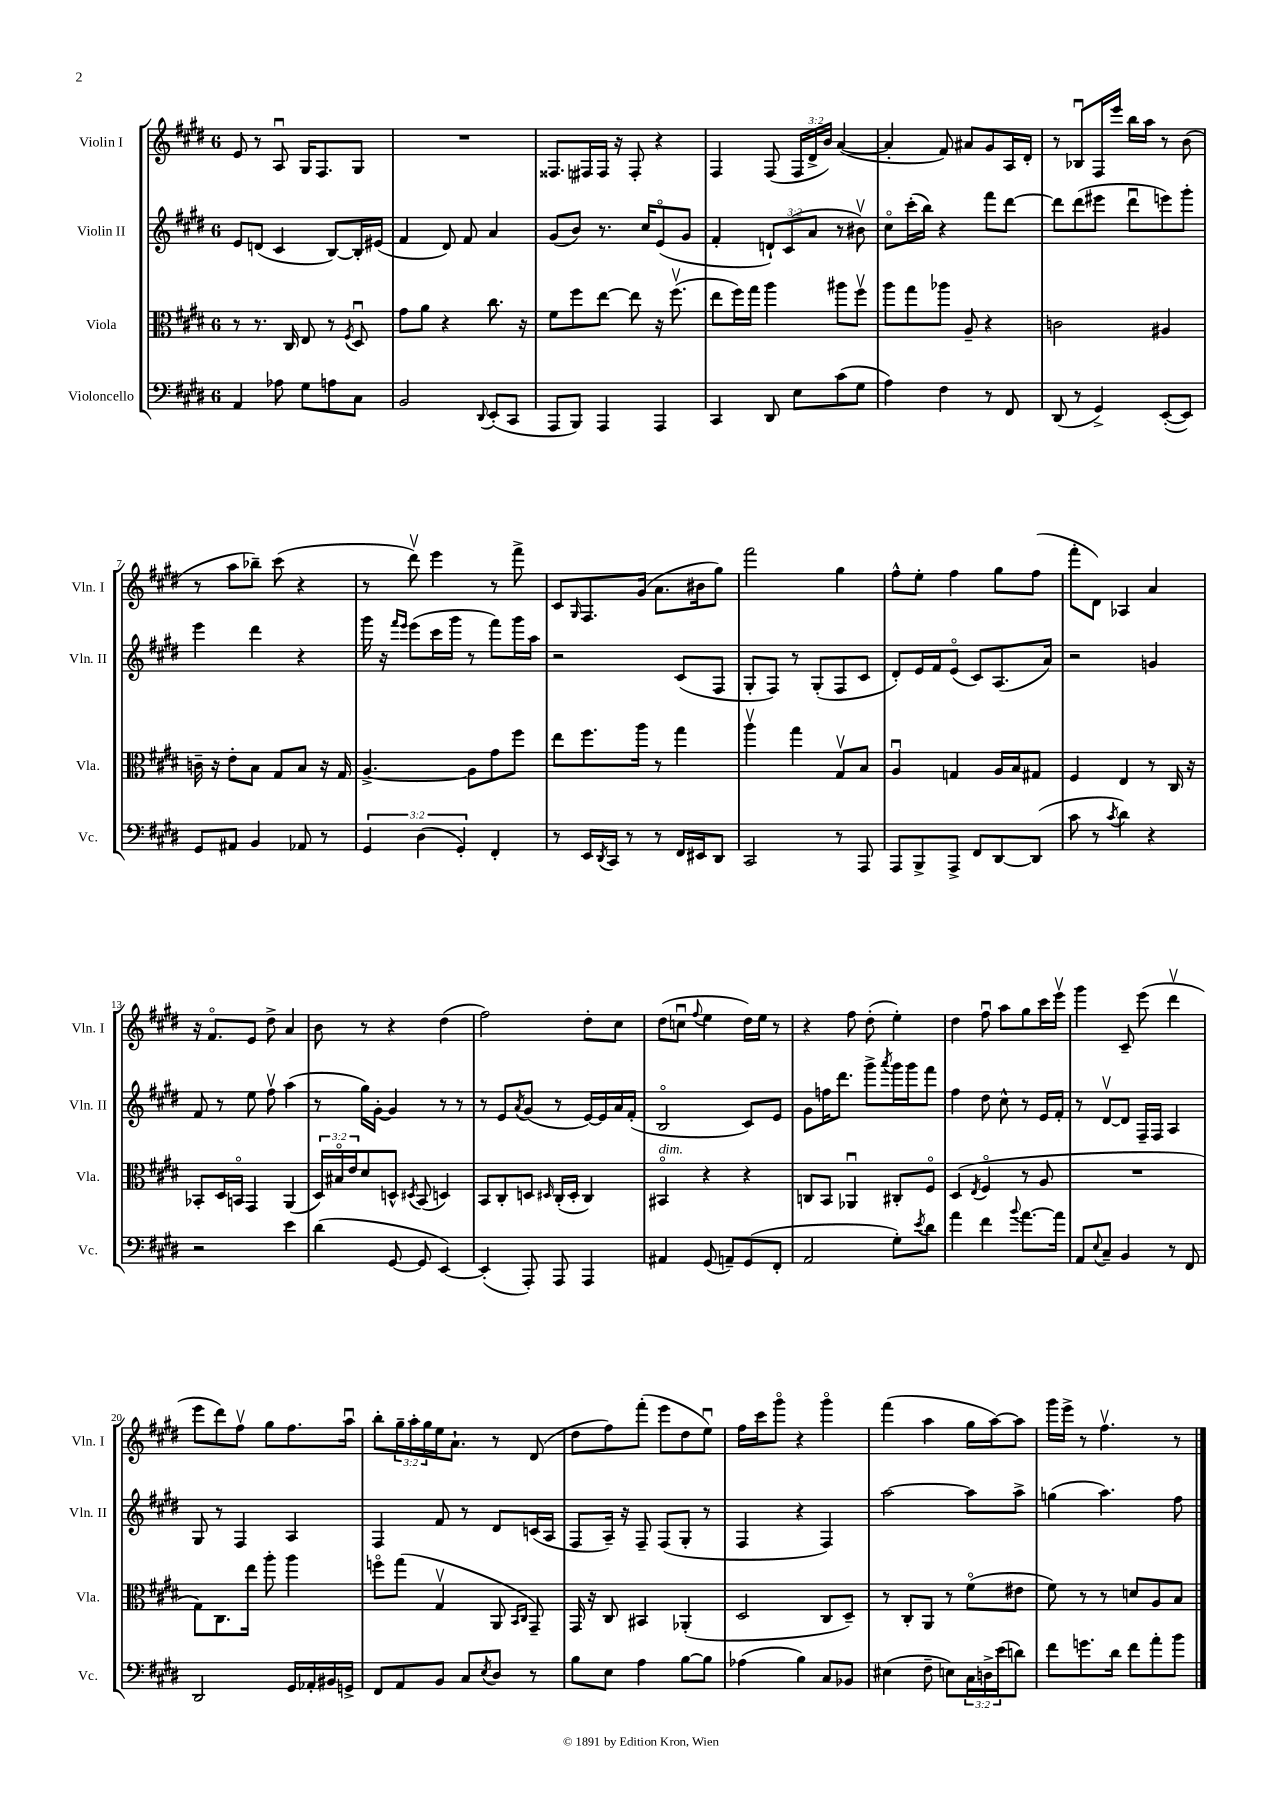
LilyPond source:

<<
\new StaffGroup <<
\new Staff = "s0" \with { instrumentName = "Violin I" shortInstrumentName = "Vln. I" } {
    \clef treble \key e \major \once \override Staff.TimeSignature.style = #'single-digit \time 6/8 \override Staff.TupletNumber.text = #tuplet-number::calc-fraction-text
    e'8 r8 a8\downbow gis16 fis8. gis8 |
    R2. |
    fisis8. fis16 fis16 r16 fis8-. r4 |
    fis4 fis8( \tuplet 3/2 { fis16 dis'16-> b'16) } a'4~( |
    a'4-. fis'8) ais'8 gis'8 a16 dis'16-. |
    r8 bes8\downbow fis16 e'''16 b''16 a''16 r8 b'8( |
    r8 a''8 bes''8--) cis'''8( r4 |
    r8 dis'''8\upbow) e'''4 r8 fis'''8-> |
    cis'8 \grace { gis16 } fis8. gis'16( a'8. bis'16 gis''8) |
    fis'''2 gis''4 |
    fis''8-^ e''8-. fis''4 gis''8 fis''8( |
    fis'''8-. dis'8) aes4 a'4 |
    r16 fis'8.\flageolet e'8 dis''8-> a'4 |
    b'8 r8 r4 dis''4( |
    fis''2) dis''8-. cis''8 |
    dis''8( c''8\downbow \appoggiatura { fis''8 } e''4 dis''16) e''16 r8 |
    r4 fis''8 dis''8-.( e''4-.) |
    dis''4 fis''8\downbow a''8 gis''8 cis'''16 e'''16\upbow |
    gis'''4 cis'8-- e'''8( dis'''4\upbow |
    e'''8 dis'''8) fis''8\upbow gis''8 fis''8. a''16\downbow |
    b''8-. \tuplet 3/2 { gis''16-- a''16-. gis''16 } e''16 a'8.-! r8 dis'8( |
    dis''8 fis''8) fis'''8-.( e'''8 dis''8 e''8\downbow) |
    fis''16 cis'''16 gis'''8\flageolet r4 gis'''4\flageolet |
    fis'''4( a''4 gis''16 a''16~) a''8 |
    gis'''16 e'''16-> r8 fis''4.\upbow r8 \bar "|." |
}
\new Staff = "s1" \with { instrumentName = "Violin II" shortInstrumentName = "Vln. II" } {
    \clef treble \key e \major \once \override Staff.TimeSignature.style = #'single-digit \time 6/8 \override Staff.TupletNumber.text = #tuplet-number::calc-fraction-text
    e'8 d'8( cis'4 b8~) b16-. eis'16( |
    fis'4 dis'8) fis'8 a'4 |
    gis'8( b'8) r8. cis''16 e'8\flageolet( gis'8 |
    fis'4-. \tuplet 3/2 { d'8-!) cis'8( a'8 } r8 bis'8\upbow) |
    cis''8\flageolet cis'''16-.( b''16) r4 fis'''8 dis'''8~ |
    dis'''8 dis'''8( eis'''8 dis'''8\downbow e'''8) gis'''8-. |
    e'''4 dis'''4 r4 |
    gis'''16 r16 \grace { fis'''16 e'''16 } e'''8( cis'''16 gis'''16 r8 fis'''8) gis'''16 a''16 |
    r2 cis'8( fis8 |
    gis8-. fis8) r8 gis8-.( fis8 cis'8 |
    dis'8-.) e'16 fis'16 e'8\flageolet( cis'8) a8.( a'16) |
    r2 g'4 |
    fis'8 r8 e''8 fis''8\upbow a''4( |
    r8 gis''16) gis'16~-. gis'4 r8 r8 |
    r8 e'8 \acciaccatura { a'8 } gis'8( r8 e'16~) e'16 a'16 fis'16-.( |
    b2\flageolet cis'8) e'8 |
    gis'8 f''16 dis'''8. gis'''8-> \acciaccatura { a'''8 } gis'''16 gis'''16 fis'''8 |
    fis''4 dis''8 cis''8-^ r8 e'16 fis'16-. |
    r8 dis'8~\upbow dis'8 fis16-- fis16 a4 |
    gis8 r8 fis4 a4 |
    fis4 fis'8 r8 dis'8 c'16( a16 |
    fis8 a16--) r16 fis8-- fis8( gis8-. r8 |
    fis4 r4 fis4) |
    a''2~ a''8 a''8-> |
    g''4( a''4.) fis''8 \bar "|." |
}
\new Staff = "s2" \with { instrumentName = "Viola" shortInstrumentName = "Vla." } {
    \clef alto \key e \major \once \override Staff.TimeSignature.style = #'single-digit \time 6/8 \override Staff.TupletNumber.text = #tuplet-number::calc-fraction-text
    r8 r8. cis16 e8 r8 \acciaccatura { fis8 } dis8\downbow |
    gis'8 a'8 r4 cis''8. r16 |
    fis'8 fis''8 e''8~ e''8 r16 fis''8.\upbow( |
    e''8 fis''16) gis''16 a''4 ais''8 fis''8\upbow |
    a''8 gis''8 aes''8 a8-- r4 |
    c'2 ais4 |
    c'16-- r16 e'8-. b8 gis8 b8 r16 gis16 |
    a4.~-> a8 gis'8 fis''8 |
    e''8 fis''8. a''16 r8 gis''4 |
    a''4\upbow gis''4 gis8\upbow b8 |
    a4\downbow g4 a16 b16 gis8 |
    fis4 e4 r8 cis16 r16 |
    bes,8-. dis16 b,16\flageolet gis,4 a,4( |
    \tuplet 3/2 { dis16) bis16\flageolet e'16 } dis'8 d8-^ \acciaccatura { dis8 } b,8( d4) |
    b,8 cis8-. d8 \grace { dis16 } cis16-.( dis16-. cis4) |
    bis,4\flageolet^\markup { \italic "dim." } r4 r4 |
    c8 b,8 aes,4\downbow cis8-. fis8\flageolet |
    dis4( \acciaccatura { e8 } fis4\flageolet r8 a8 |
    R2. |
    gis8) cis8. e''16 a''8-. a''4 |
    f''8\flageolet gis''8( gis4\upbow a,8 \grace { b,16 cis16 } gis,8--) |
    gis,16 r16 cis8 bis,4 aes,4-.( |
    dis2 cis8 dis8--) |
    r8 cis8-. a,8 r8 fis'8\flageolet( eis'8 |
    fis'8) r8 r8 d'8 a8 b8 \bar "|." |
}
\new Staff = "s3" \with { instrumentName = "Violoncello" shortInstrumentName = "Vc." } {
    \clef bass \key e \major \once \override Staff.TimeSignature.style = #'single-digit \time 6/8 \override Staff.TupletNumber.text = #tuplet-number::calc-fraction-text
    a,4 aes8 gis8 a8 cis8 |
    b,2 \appoggiatura { dis,8 } e,8-.( cis,8 |
    a,,8 b,,8) a,,4 a,,4 |
    cis,4 dis,8 e8 cis'8( gis8 |
    a4) fis4 r8 fis,8 |
    dis,8( r8 gis,4->) e,8~-.( e,8) |
    gis,8 ais,8 b,4 aes,8 r8 |
    \tuplet 3/2 { gis,4 dis4( gis,4-.) } fis,4-. |
    r8 e,16 \acciaccatura { dis,8 } cis,16 r8 r8 fis,16 eis,16 dis,8 |
    cis,2 r8 a,,8 |
    a,,8 b,,8-> a,,8-> fis,8 dis,8~ dis,8( |
    cis'8 r8 \acciaccatura { cis'8 } dis'4) r4 |
    r2 e'4 |
    dis'4( gis,8~ gis,8 e,4~) |
    e,4-.( a,,8-.) a,,8 a,,4 |
    ais,4 gis,8( a,8--) gis,8( fis,8-. |
    a,2 gis8-.) \acciaccatura { e'8 } dis'8 |
    a'4 fis'4 \appoggiatura { b'8 } a'8.~ a'16 |
    a,8 \appoggiatura { e8 } cis8-- b,4 r8 fis,8 |
    dis,2 gis,16 aes,16-. bis,16 g,16-> |
    fis,8 a,8 b,8 cis8 \acciaccatura { e8 } dis8 r8 |
    b8 e8 a4 b8~ b8 |
    aes4( b4) cis8 bes,8 |
    eis4( fis8-- e8) \tuplet 3/2 { cis16 d16-> e'16( } d'8) |
    fis'8 g'8. dis'16 fis'8 a'8-. b'8 \bar "|." |
}
>>
>>
